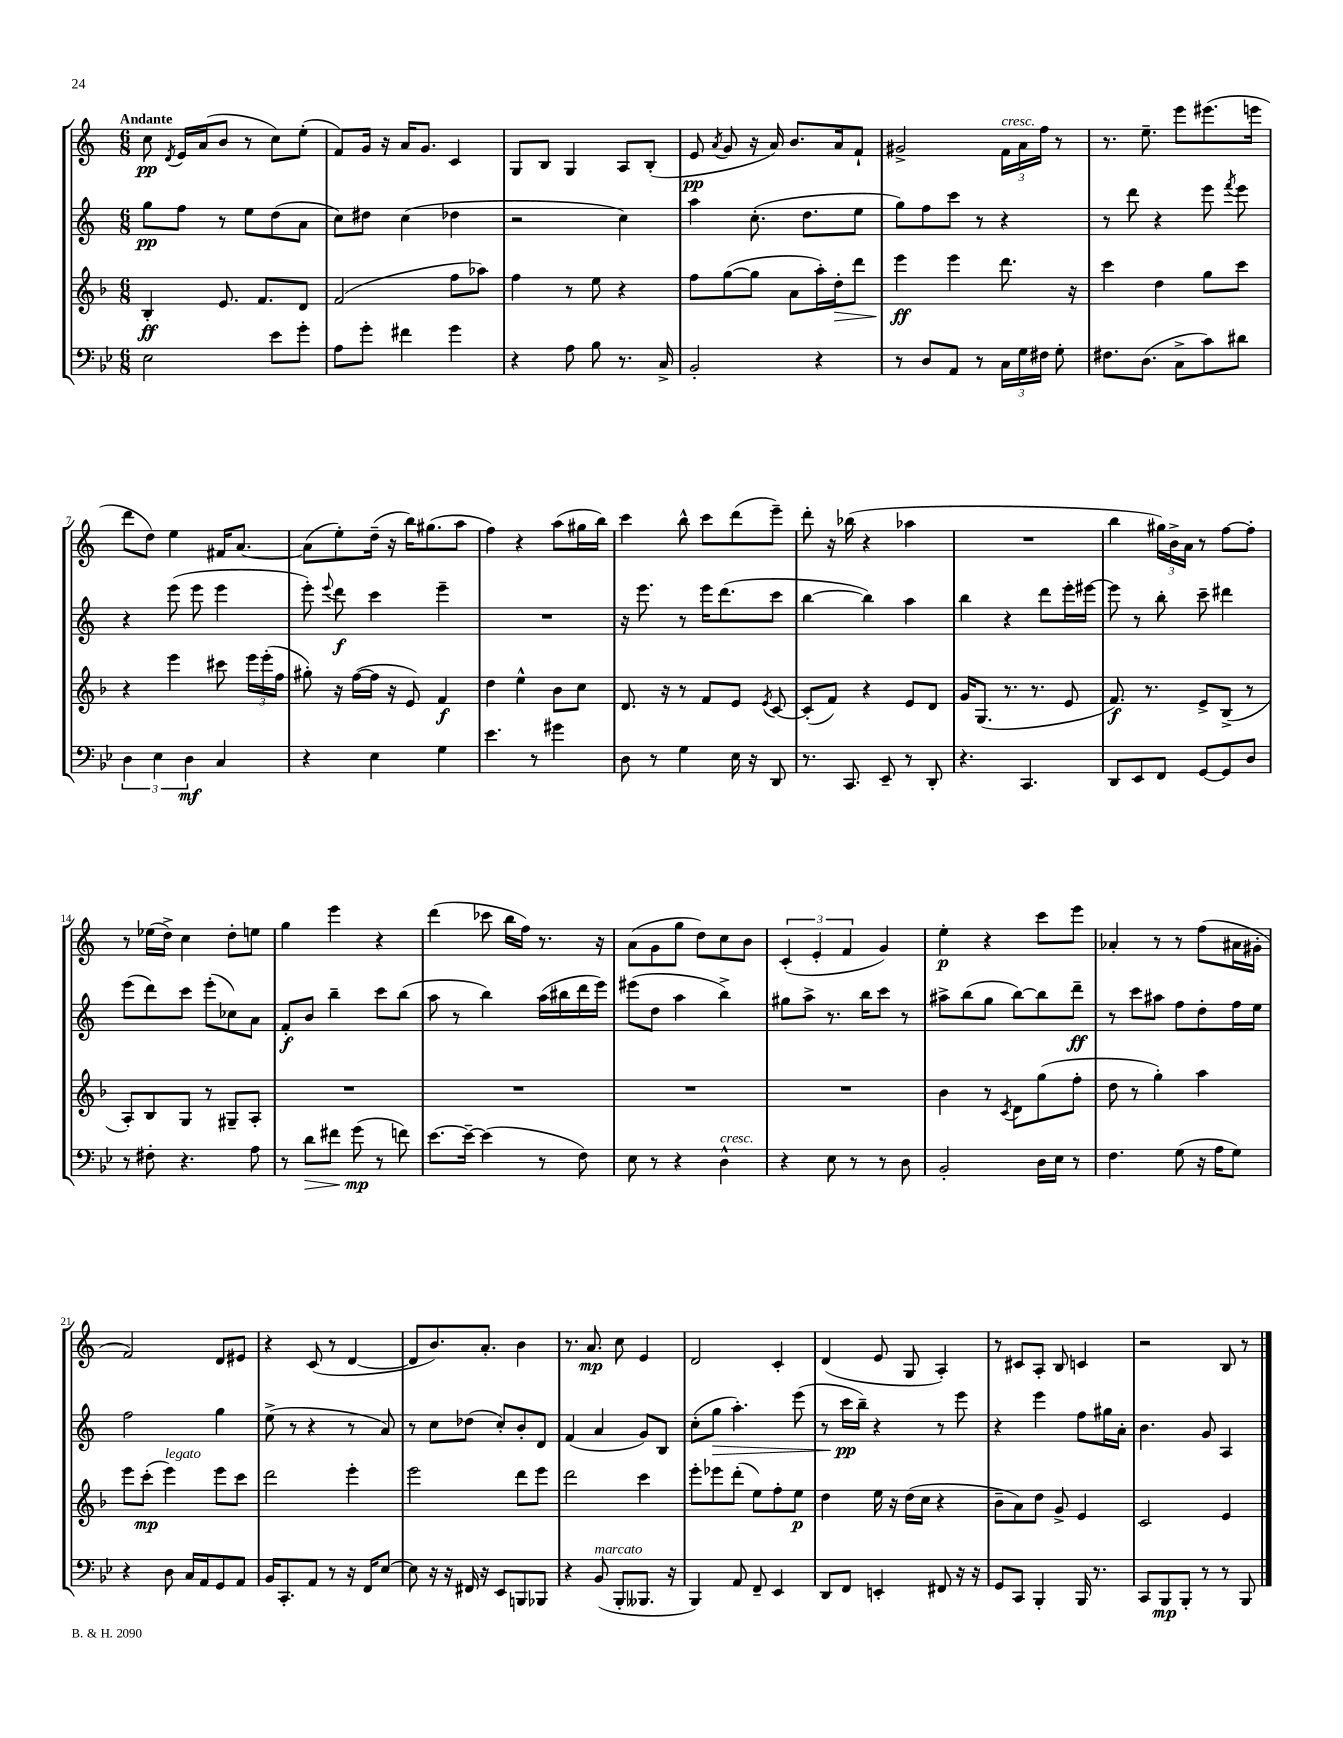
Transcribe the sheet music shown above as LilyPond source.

<<
\new StaffGroup <<
\new Staff = "s0" {
    \clef treble \key c \major \numericTimeSignature \time 6/8 \tempo "Andante"
    \autoBeamOff c''8\pp \acciaccatura { d'8 } e'16[ a'16( b'8] r8 c''8[) e''8]-.( |
    f'8[) g'16] r16 a'16[ g'8.] c'4 |
    g8[ b8] g4 a8[ b8]-.( |
    e'8\pp \acciaccatura { a'8 } g'8 r16 a'16) b'8.[ a'16 f'8]-! |
    gis'2-> \tuplet 3/2 { f'16[^\markup { \italic "cresc." } a'16 f''16] } r8 |
    r8. e''8.-- e'''8[ eis'''8.( e'''16] |
    d'''8[ d''8]) e''4 fis'16[ a'8.]~ |
    a'8[( e''8-.) d''16]--( r16 b''16[) gis''8.( a''8] |
    f''4) r4 a''8[( gis''16 b''16]) |
    c'''4 b''8-^ c'''8[ d'''8( e'''8]--) |
    d'''8-. r16 bes''16( r4 aes''4 |
    R2. |
    b''4 \tuplet 3/2 { gis''16[) b'16-> a'16] } r8 f''8[~ f''8]-. |
    r8 ees''16[( d''16]->) c''4 d''8[-. e''8] |
    g''4 e'''4 r4 |
    d'''4( ces'''8 b''16[ f''16]) r8. r16 |
    a'8[( g'8 g''8] d''8[) c''8 b'8] |
    \tuplet 3/2 { c'4-.( e'4-. f'4 } g'4) |
    e''4-.\p r4 c'''8[ e'''8] |
    aes'4-. r8 r8 f''8[( ais'16 gis'16]-. |
    f'2) d'8[ eis'8] |
    r4 c'8( r8 d'4~ |
    d'8[ b'8.) a'8.]-. b'4 |
    r8. a'8.\mp c''8 e'4 |
    d'2 c'4-. |
    d'4( e'8 g8 a4-.) |
    r8 cis'8[ a8]-. b8 c'4 |
    r2 b8 r8 \bar "|." |
}
\new Staff = "s1" {
    \clef treble \key c \major \numericTimeSignature \time 6/8
    \autoBeamOff g''8[\pp f''8] r8 e''8[ d''8( a'8] |
    c''8[) dis''8] c''4( des''4 |
    r2 c''4) |
    a''4 c''8.-.( d''8.[ e''8] |
    g''8[) f''8 c'''8] r8 r4 |
    r8 d'''8 r4 e'''8 \acciaccatura { f'''8 } e'''8 |
    r4 e'''8( e'''8 e'''4 |
    e'''8-.) \appoggiatura { e'''8 } d'''8\f c'''4 e'''4-- |
    R2. |
    r16 e'''8. r8 e'''16[ d'''8.( c'''8] |
    b''4~ b''4) a''4 |
    b''4 r4 d'''8[ e'''16-. eis'''16]~ |
    eis'''8 r8 b''8-. c'''8-- dis'''4 |
    e'''8[( d'''8) c'''8] e'''8[-.( ces''8) a'8] |
    f'8[-.\f b'8] b''4-- c'''8[ b''8]( |
    a''8 r8 b''4) a''16[( bis''16 d'''16 e'''16]) |
    eis'''8[( d''8] a''4 b''4->) |
    gis''8[ a''8]-> r8. b''16[ c'''8] r8 |
    ais''8[-> b''8( g''8] b''8[~) b''8 d'''8]--\ff |
    r8 c'''8[ ais''8] f''8[ d''8-. f''16 e''16] |
    f''2 g''4 |
    e''8->( r8 r4 r8 a'8) |
    r8 c''8[ des''8]( c''8[-.) b'8-. d'8] |
    f'4( a'4 g'8[) b8] |
    c''8[-.( g''8]\> a''4.-.) e'''8( |
    r8 c'''16[\pp\! b''16]--) r4 r8 e'''8 |
    r4 e'''4 f''8[ gis''16 a'16]-. |
    b'4. g'8 a4 \bar "|." |
}
\new Staff = "s2" {
    \clef treble \key f \major \numericTimeSignature \time 6/8
    \autoBeamOff bes4-.\ff e'8. f'8.[ d'8] |
    f'2( f''8[ aes''8]) |
    f''4 r8 e''8 r4 |
    f''8[ g''8~( g''8] a'8[ a''16-.) d''16-.\> d'''8] |
    e'''4\ff\! e'''4 d'''8. r16 |
    c'''4 d''4 g''8[ c'''8] |
    r4 e'''4 cis'''8 \tuplet 3/2 { e'''16[ e'''16-.( f''16] } |
    gis''8-.) r16 f''16[~( f''16] r16 e'8) f'4\f |
    d''4 e''4-^ bes'8[ c''8] |
    d'8. r16 r8 f'8[ e'8] \acciaccatura { e'8 } c'8~ |
    c'8[-.( f'8]) r4 e'8[ d'8] |
    g'16[ g8.]( r8. r8. e'8 |
    f'8.\f) r8. e'8[-> bes8]->( r8 |
    a8[-.) bes8 g8] r8 gis8[-- a8]-. |
    R2. |
    R2. |
    R2. |
    R2. |
    bes'4 r8 \acciaccatura { c'8 } d'8[ g''8( f''8]-. |
    d''8 r8 g''4-.) a''4 |
    e'''8[ c'''8]-.\mp( e'''4^\markup { \italic "legato" }) e'''8[ c'''8] |
    d'''2 e'''4-. |
    e'''2 d'''8[ e'''8] |
    d'''2 c'''4 |
    e'''8[-. ees'''8 d'''8]-.( e''8[) f''8-. e''8]\p |
    d''4 e''16 r16 d''16[( c''16] r4 |
    bes'8[-- a'8) d''8] g'8-> e'4 |
    c'2 e'4 \bar "|." |
}
\new Staff = "s3" {
    \clef bass \key bes \major \numericTimeSignature \time 6/8
    \autoBeamOff ees2 ees'8[ g'8]-. |
    a8[ g'8]-. fis'4 g'4 |
    r4 a8 bes8 r8. c16-> |
    bes,2-. r4 |
    r8 d8[ a,8] r8 \tuplet 3/2 { c16[ g16 fis16] } g8-. |
    fis8.[ d8.]( c8[-> c'8) dis'8] |
    \tuplet 3/2 { d4 ees4 d4\mf } c4 |
    r4 ees4 g4 |
    ees'4. r8 gis'4 |
    d8 r8 g4 ees16 r16 d,8 |
    r8. c,8. ees,8-- r8 d,8-. |
    r4. c,4. |
    d,8[ ees,8 f,8] g,8[~ g,8 d8] |
    r8 fis8-. r4. a8 |
    r8 d'8[\> fis'8] g'8\mp\!( r8 f'8) |
    ees'8.[~ ees'16]~-- ees'4( r8 f8) |
    ees8 r8 r4 d4-^^\markup { \italic "cresc." } |
    r4 ees8 r8 r8 d8 |
    bes,2-. d16[ ees16] r8 |
    f4. g8( r16 a16[ g8]) |
    r4 d8 c16[ a,16 g,8 a,8] |
    bes,16[ c,8.-. a,8] r8 r16 f,16[ ees8]~ |
    ees8 r16 r16 fis,16 r16 ees,8[ b,,8 bes,,8] |
    r4 bes,8^\markup { \italic "marcato" }( bes,,8[-. beses,,8.] r16 |
    bes,,4) a,8 f,8-- ees,4 |
    d,8[ f,8] e,4-. fis,8 r16 r16 |
    g,8[ c,8] bes,,4-. bes,,16 r8. |
    c,8[ bes,,8\mp bes,,8]-. r8 r8 bes,,8 \bar "|." |
}
>>
>>
